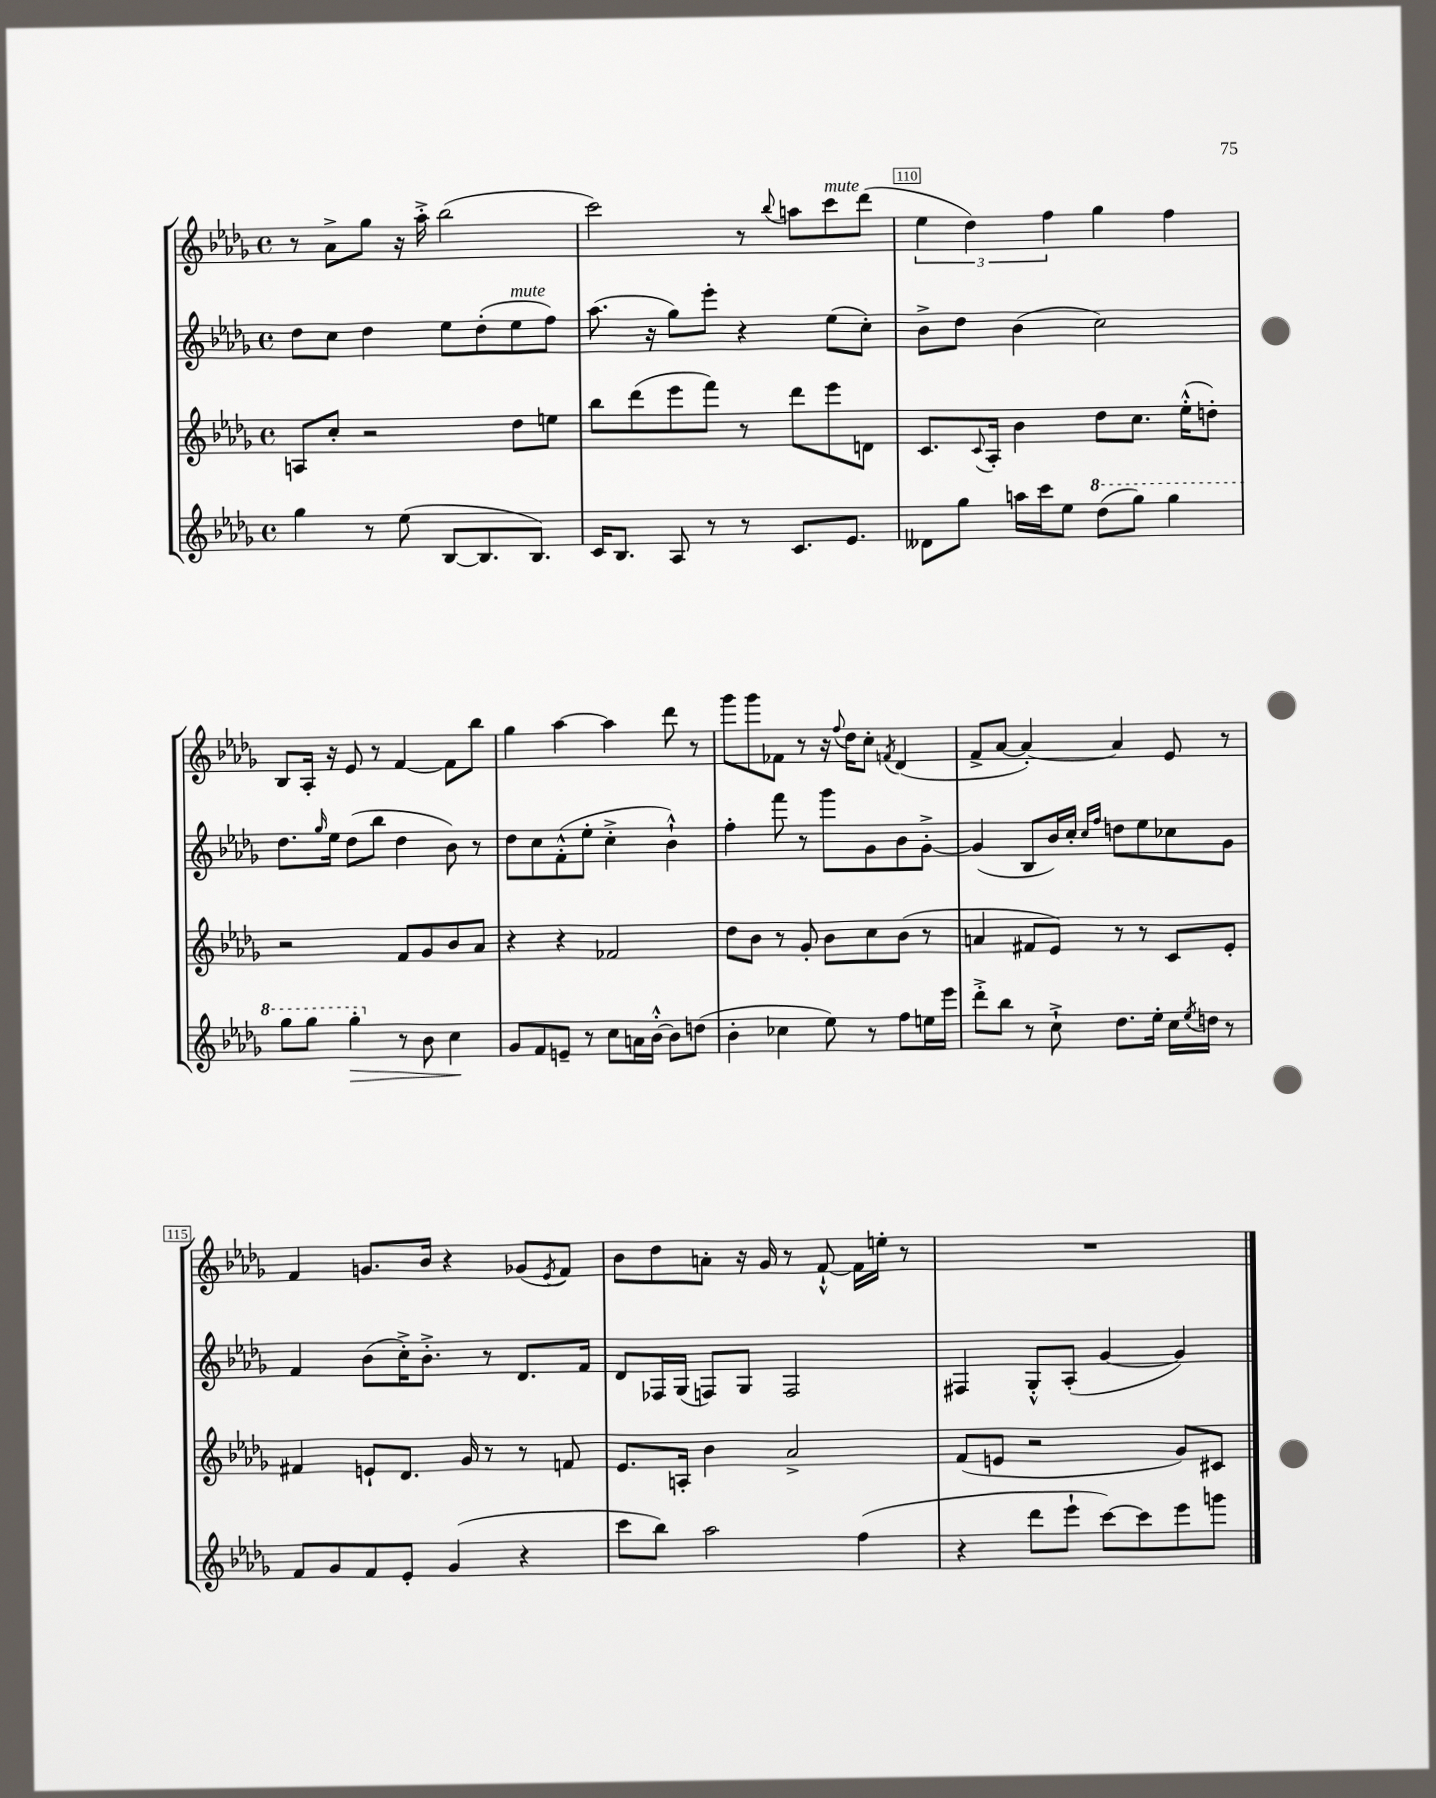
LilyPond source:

<<
\new StaffGroup <<
\new Staff = "s0" {
    \clef treble \key des \major \defaultTimeSignature \time 4/4
    r8 aes'8-> ges''8 r16 aes''16-.-> bes''2( |
    c'''2) r8 \appoggiatura { bes''8 } a''8 c'''8^\markup { \italic "mute" } des'''8( |
    \tuplet 3/2 { ees''4 des''4) f''4 } ges''4 f''4 |
    bes8 aes16-. r16 ees'8 r8 f'4~ f'8 bes''8 |
    ges''4 aes''4~ aes''4 des'''8 r8 |
    ges'''8 ges'''8 fes'8 r8 r16 \appoggiatura { f''8 } des''16 c''8-. \acciaccatura { f'8 } des'4( |
    f'8-> aes'8~ aes'4~-.) aes'4 ees'8 r8 |
    f'4 g'8. bes'16 r4 ges'8( \acciaccatura { ees'8 } f'8) |
    bes'8 des''8 a'8-. r16 ges'16 r8 f'8~-!-^ f'16 e''16-. r8 |
    R1 \bar "|." |
}
\new Staff = "s1" {
    \clef treble \key des \major \defaultTimeSignature \time 4/4
    des''8 c''8 des''4 ees''8 des''8-.( ees''8^\markup { \italic "mute" } f''8) |
    aes''8.( r16 ges''8) ees'''8-. r4 ees''8( c''8-.) |
    bes'8-> des''8 bes'4( c''2) |
    des''8. \grace { ges''16 } ees''16 des''8( bes''8 des''4 bes'8) r8 |
    des''8 c''8 f'8-.-^( ees''8-. c''4-.-> bes'4-!-^) |
    f''4-. f'''8 r8 ges'''8 ges'8 bes'8 ges'8~-.-> |
    ges'4( bes8 bes'16) c''16-. \grace { c''16 f''16 } d''8 ees''8 ces''8 ges'8 |
    f'4 bes'8( c''16-.->) bes'8.-.-> r8 des'8. f'16 |
    des'8 fes16 ges16( f8) ges8 f2 |
    fis4 ges8-.-^ aes8-.( ges'4~ ges'4) \bar "|." |
}
\new Staff = "s2" {
    \clef treble \key des \major \defaultTimeSignature \time 4/4
    a8 c''8-. r2 des''8 e''8 |
    bes''8 des'''8( ees'''8 f'''8) r8 des'''8 ees'''8 d'8 |
    c'8. \appoggiatura { c'8 } aes16-. bes'4 des''8 c''8. ees''16-.-^( d''8-.) |
    r2 f'8 ges'8 bes'8 aes'8 |
    r4 r4 fes'2 |
    des''8 bes'8 r8 ges'8-. bes'8 c''8 bes'8( r8 |
    a'4 fis'8 ees'8) r8 r8 c'8 ees'8-. |
    fis'4 e'8-! des'8. ges'16 r8 r8 f'8 |
    ees'8. a16-. bes'4 aes'2-> |
    f'8( e'8 r2 ges'8) cis'8 \bar "|." |
}
\new Staff = "s3" {
    \clef treble \key des \major \defaultTimeSignature \time 4/4
    ges''4 r8 ees''8( bes8~ bes8. bes8.) |
    c'16 bes8. aes8 r8 r8 c'8. ees'8. |
    deses'8 ges''8 a''16 c'''16 ees''8 \ottava #1 des'''8( ges'''8) ges'''4 |
    ges'''8 ges'''8 ges'''4-.\> \ottava #0 r8 bes'8 c''4\! |
    ges'8 f'8 e'8-- r8 c''8 a'16 bes'16~-.-^ bes'8 d''8( |
    bes'4-. ces''4 ees''8) r8 f''8 e''16 ees'''16 |
    des'''8-.-> bes''8 r8 c''8-!-> des''8. ees''16-. c''16 \acciaccatura { ees''8 } d''16 r8 |
    f'8 ges'8 f'8 ees'8-. ges'4( r4 |
    c'''8 bes''8) aes''2 f''4( |
    r4 des'''8 ees'''8-! c'''8~) c'''8 ees'''8 g'''8 \bar "|." |
}
>>
>>
\layout { \context { \Score currentBarNumber = #108 \override BarNumber.break-visibility = ##(#f #t #t) barNumberVisibility = #(every-nth-bar-number-visible 5) \override BarNumber.stencil = #(make-stencil-boxer 0.1 0.3 ly:text-interface::print) } }
